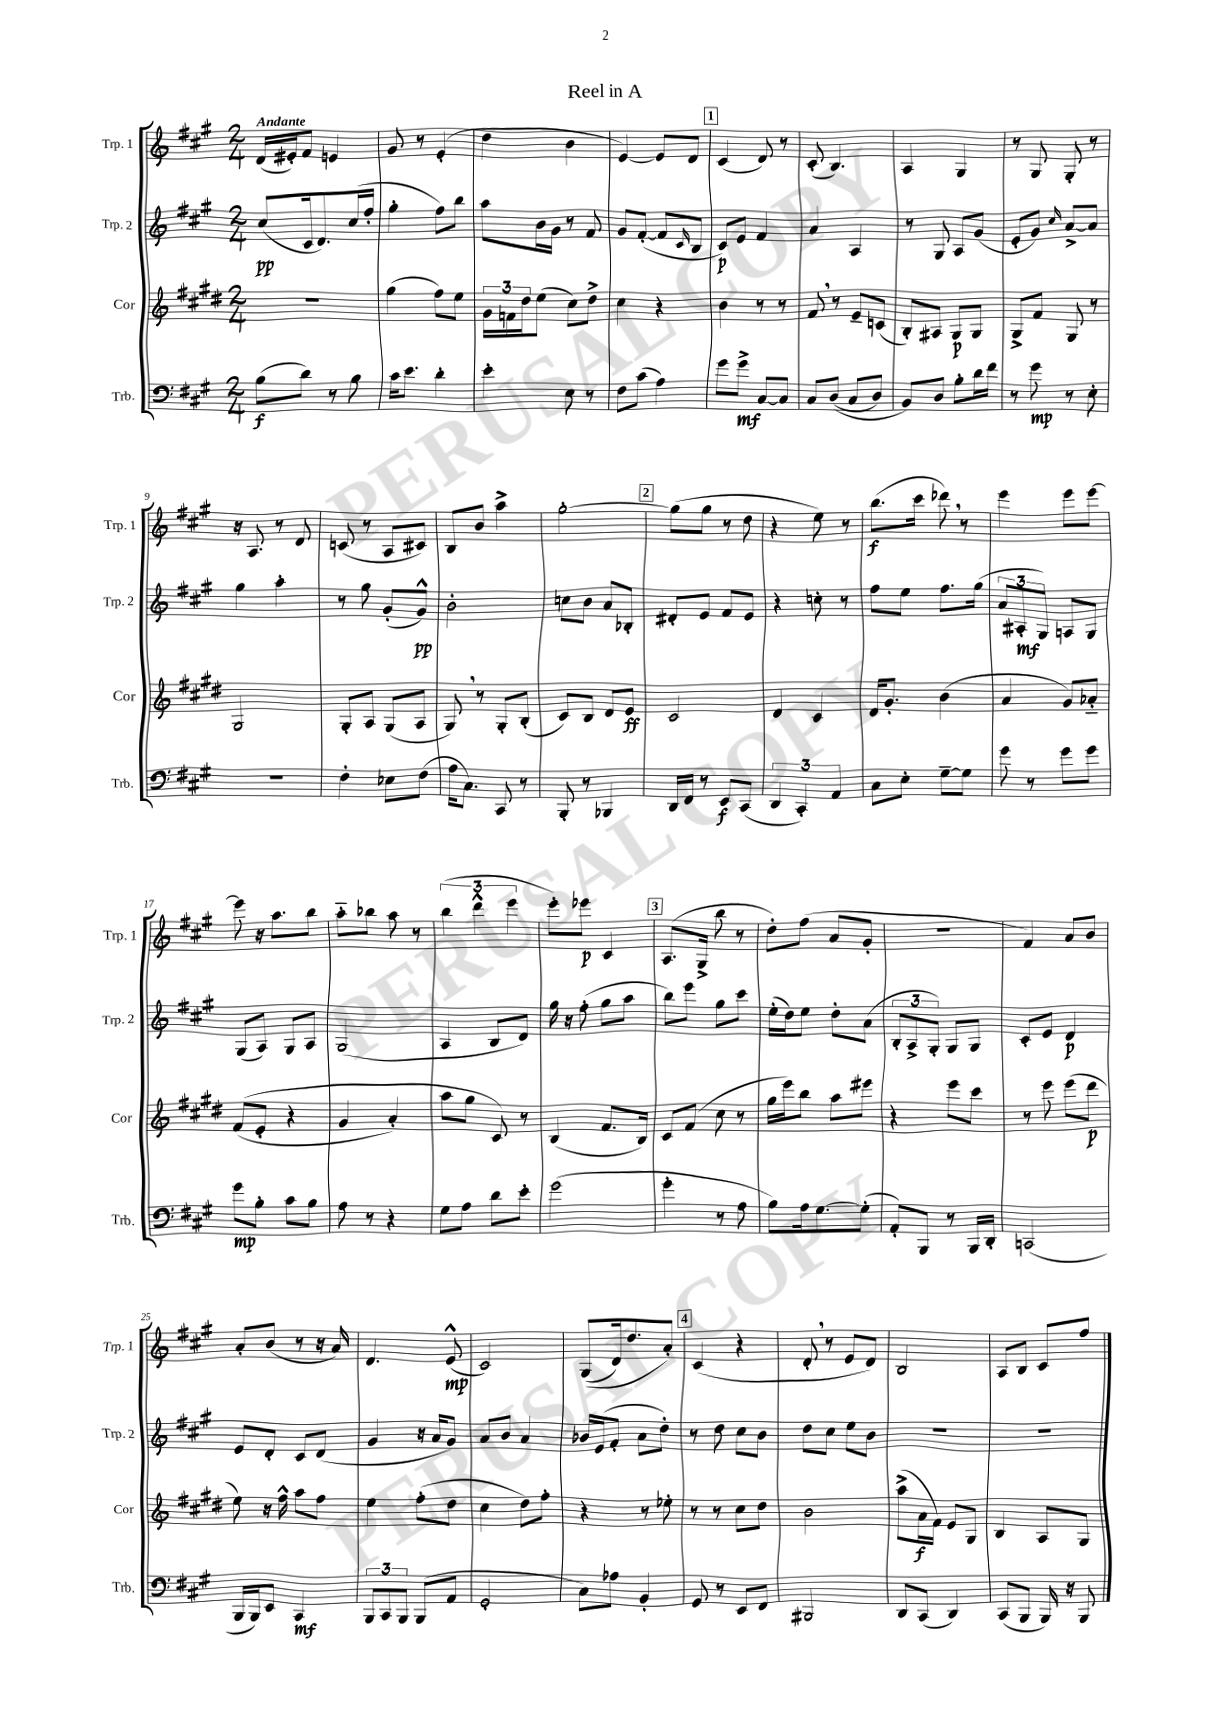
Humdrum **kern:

**kern	**dynam	**kern	**dynam	**kern	**dynam	**kern	**dynam
*part4	*part4	*part3	*part3	*part2	*part2	*part1	*part1
*staff4	*staff4	*staff3	*staff3	*staff2	*staff2	*staff1	*staff1
*I"Trb.	*	*I"Cor	*	*I"Trp. 2	*	*I"Trp. 1	*
*I'Trb.	*	*I'Cor	*	*I'Trp. 2	*	*I'Trp. 1	*
*clefF4	*	*clefG2	*	*clefG2	*	*clefG2	*
*k[f#c#g#]	*	*k[f#c#g#d#]	*	*k[f#c#g#]	*	*k[f#c#g#]	*
*M2/4	*	*M2/4	*	*M2/4	*	*M2/4	*
=1	=1	=1	=1	=1	=1	=1	=1
!	!	!	!	!	!	!LO:TX:a:B:t=Andante	!
(8B\L	f	2r	.	(8cc#/L	pp	(16d/LL	.
.	.	.	.	.	.	16e#X'/J)	.
8d\J)	.	.	.	16c#/k	.	8f#/J	.
.	.	.	.	8.d/)	.	.	.
8r	.	.	.	.	.	4en/	.
8B\	.	.	.	(16cc#/L	.	.	.
.	.	.	.	16ff#'/JJ	.	.	.
=2	=2	=2	=2	=2	=2	=2	=2
16c#\KL	.	(4gg#\	.	4gg#'\	.	8g#/	.
8.e\J	.	.	.	.	.	.	.
.	.	.	.	.	.	8r	.
4d'\	.	8ff#\L)	.	8ff#\L)	.	(4e'/	.
.	.	8ee\J	.	8bb\J	.	.	.
=3	=3	=3	=3	=3	=3	=3	=3
4e'\	.	24g#\LL	.	8aa\L	.	4dd\	.
.	.	24fn\	.	.	.	.	.
.	.	24dd#\J	.	.	.	.	.
.	.	(8ee\J	.	16b\L	.	.	.
.	.	.	.	16g#\JJ	.	.	.
8E\	.	8cc#\L)	.	8r	.	4b\	.
8r	.	8dd#^\J	.	8f#/	.	.	.
=4	=4	=4	=4	=4	=4	=4	=4
8F#\L	.	4cc#\	.	8g#/L	.	[4e/)	.
(8c#\J	.	.	.	([8f#'/J	.	.	.
4A\)	.	4r	.	8f#/L]	.	8e/L]	.
.	.	.	.	16qqc#/	.	.	.
.	.	.	.	8B/J	.	8d/J	.
!!LO:REH:place=s1:t=1
=5	=5	=5	=5	=5	=5	=5	=5
8g#\L	.	4b\	.	8c#/L)	p	(4c#/	.
8g#^\J	mf	.	.	8e/J	.	.	.
[8C#/L	.	8r	.	4f#/	.	8d/)	.
8C#/J]	.	8r	.	.	.	8r	.
=6	=6	=6	=6	=6	=6	=6	=6
8C#/L	.	8f#,/	.	4a/	.	(8c#'/	.
((8D/J	.	8r	.	.	.	4.B/)	.
8C#/L	.	8e~/L	.	4A/	.	.	.
8D/J)	.	(8cn/J	.	.	.	.	.
=7	=7	=7	=7	=7	=7	=7	=7
8BB/L)	.	8B'/L)	.	8r	.	4A/	.
8D/J	.	8A#X/J	.	8G#/	.	.	.
8B'\L	.	8G#/L	p	8A/L	.	4G#/	.
16d\L	.	8G#/J	.	(8g#/J	.	.	.
16f#\JJ	.	.	.	.	.	.	.
=8	=8	=8	=8	=8	=8	=8	=8
8r	.	8G#^/L	.	8e'/L	.	8r	.
8g#\	mp	8f#/J	.	8g#/J)	.	8G#/	.
.	.	.	.	16qqcc#/	.	.	.
8r	.	8G#/	.	[8a^/L	.	8G#'/	.
8E'\	.	8r	.	8a/J]	.	8r	.
!!LO:LB:g=z
=9	=9	=9	=9	=9	=9	=9	=9
2r	.	2G#/	.	4gg#\	.	16r	.
.	.	.	.	.	.	8.A/	.
.	.	.	.	4aa'\	.	8r	.
.	.	.	.	.	.	8d/	.
=10	=10	=10	=10	=10	=10	=10	=10
4F#'\	.	8G#'/L	.	8r	.	(8cn/	.
.	.	8A/J	.	8gg#\	.	8r	.
8E-X\L	.	(8G#/L	.	(8g#'/L	.	8A/L	.
(8F#\J	.	8A/J	.	8g#^^/J)	pp	8c#X/J)	.
=11	=11	=11	=11	=11	=11	=11	=11
16A\KL	.	8G#,/)	.	2b'\	.	8B/L	.
8.C#\J)	.	.	.	.	.	.	.
.	.	8r	.	.	.	8b/J	.
8CC#/	.	8G#'/L	.	.	.	4aa^\	.
8r	.	(8B'/J	.	.	.	.	.
=12	=12	=12	=12	=12	=12	=12	=12
8BBB'/	.	8c#/L)	.	8ccn\L	.	[2gg#'\	.
8r	.	8B/J	.	8b\J	.	.	.
4BBB-X/	.	8d#/L	.	8a/L	.	.	.
.	.	8e/J	ff	8B-X'/J	.	.	.
!!LO:REH:place=s1:t=2
=13	=13	=13	=13	=13	=13	=13	=13
16DD/LL	.	2c#/	.	8d#X'/L	.	(8gg#\L]	.
16FF#/JJ	.	.	.	.	.	.	.
8r	.	.	.	8e/J	.	8gg#\J	.
8EE/L	f	.	.	8f#/L	.	8r	.
(8CC#/J	.	.	.	8e/J	.	8dd\	.
=14	=14	=14	=14	=14	=14	=14	=14
6DD/	.	4d#/	.	4r	.	4r	.
6CC#'/)	.	.	.	.	.	.	.
.	.	4c#/	.	8ccn'\	.	8ee\)	.
6AA/	.	.	.	.	.	.	.
.	.	.	.	8r	.	8r	.
=15	=15	=15	=15	=15	=15	=15	=15
8C#\L	.	16d#/KL	.	8ff#\L	.	(8.bb\L	f
.	.	8.g#'/J	.	.	.	.	.
8E'\J	.	.	.	8ee\J	.	.	.
.	.	.	.	.	.	16ccc#\Jk	.
[8G#~\L	.	(4b\	.	8.ff#\L	.	8ddd-X,\)	.
8G#\J]	.	.	.	.	.	8r	.
.	.	.	.	(16gg#\Jk	.	.	.
=16	=16	=16	=16	=16	=16	=16	=16
8g#\	.	4a/	.	12a/L	.	4eee\	.
.	.	.	.	12A#X'/	mf	.	.
8r	.	.	.	.	.	.	.
.	.	.	.	12G#/J)	.	.	.
8g#\L	.	8g#/L)	.	8An/L	.	8eee\L	.
8g#\J	.	8a-X/J	.	8G#/J	.	[8eee\J	.
!!LO:LB:g=z
=17	=17	=17	=17	=17	=17	=17	=17
8g#\L	mp	((8f#/L	.	(8G#/L	.	8eee\]	.
8B'\J	.	8e'/J	.	8A/J)	.	16r	.
.	.	.	.	.	.	8.aa\L	.
8c#\L	.	4r	.	8G#/L	.	.	.
8B\J	.	.	.	8A/J	.	8bb\J	.
=18	=18	=18	=18	=18	=18	=18	=18
8A\	.	4g#/	.	(2G#/	.	8aa\L	.
8r	.	.	.	.	.	8bb-X\J	.
4r	.	4a'/)	.	.	.	8aa\	.
.	.	.	.	.	.	8r	.
=19	=19	=19	=19	=19	=19	=19	=19
8G#\L	.	8aa\L	.	4A/	.	(6bb\	.
8A\J	.	8gg#\J	.	.	.	.	.
.	.	.	.	.	.	6ddd^^\	.
8d\L	.	8c#/)	.	8B/L	.	.	.
.	.	.	.	.	.	6eee\	.
8e'\J	.	8r	.	8d/J)	.	.	.
=20	=20	=20	=20	=20	=20	=20	=20
(2g#\	.	(4B/	.	16gg#\	.	8eee'\L)	.
.	.	.	.	16r	.	.	.
.	.	.	.	(8ff#'\	.	8eee-X\J	p
.	.	8.f#/L	.	8gg#\L	.	4c#/	.
.	.	.	.	8aa\J	.	.	.
.	.	16B/Jk)	.	.	.	.	.
!!LO:REH:place=s1:t=3
=21	=21	=21	=21	=21	=21	=21	=21
4g#'\	.	8c#/L	.	8bb\L)	.	(8.A/L	.
.	.	(8f#/J	.	8eee\J	.	.	.
.	.	.	.	.	.	16G#^/Jk	.
8r	.	8cc#\	.	8gg#\L	.	8bb\	.
8A\	.	8r	.	8ccc#\J	.	8r	.
=22	=22	=22	=22	=22	=22	=22	=22
8B\L)	.	16gg#\LL	.	(16ee'\LL	.	8dd'\L)	.
.	.	16eee\J)	.	16dd\J)	.	.	.
16A\k	.	8bb\J	.	8ee\J	.	(8ff#\J	.
[8.G#\	.	.	.	.	.	.	.
.	.	8aa\L	.	8dd'\L	.	8a/L	.
(8G#'\J]	.	8eee#X\J	.	(8a\J	.	8g#'/J	.
=23	=23	=23	=23	=23	=23	=23	=23
8AA'/L)	.	4r	.	12B'/L	.	2r	.
.	.	.	.	12A^/	.	.	.
8BBB/J	.	.	.	.	.	.	.
.	.	.	.	12G#'/J)	.	.	.
8r	.	8eee\L	.	8G#/L	.	.	.
16BBB/LL	.	8ccc#\J	.	8G#/J	.	.	.
16DD'/JJ	.	.	.	.	.	.	.
=24	=24	=24	=24	=24	=24	=24	=24
(2CCn/	.	8r	.	8c#'/L	.	4f#/)	.
.	.	8eee\	.	8e/J	.	.	.
.	.	(8eee\L	.	4d/	p	8a/L	.
.	.	8ddd#\J	p	.	.	8b/J	.
!!LO:LB:g=z
=25	=25	=25	=25	=25	=25	=25	=25
16BBB/LL	.	8ee\)	.	8e/L	.	8a'/L	.
16BBB/J)	.	.	.	.	.	.	.
8EE/J	.	16r	.	8d'/J	.	(8b/J	.
.	.	16ff#^^\	.	.	.	.	.
4CC#/	mf	8aa\L	.	8c#/L	.	8r	.
.	.	8ff#\J	.	(8d/J	.	16r	.
.	.	.	.	.	.	16a/)	.
=26	=26	=26	=26	=26	=26	=26	=26
12BBB/L	.	4ee\	.	4g#/	.	4.d/	.
12CC#/	.	.	.	.	.	.	.
12BBB/J	.	.	.	.	.	.	.
(8BBB/L	.	(8ff#'\L	.	16r	.	.	.
.	.	.	.	16a/KL	.	.	.
8AA/J	.	8dd#\J	.	8g#/J)	.	(8e^^/	mp
=27	=27	=27	=27	=27	=27	=27	=27
2GG#'/	.	4cc#\	.	8a/L	.	2c#/)	.
.	.	.	.	8b/J	.	.	.
.	.	8dd#\L)	.	4a/	.	.	.
.	.	8ff#'\J	.	.	.	.	.
=28	=28	=28	=28	=28	=28	=28	=28
8C#\L)	.	4r	.	16b-X/LL	.	((8G#/L	.
.	.	.	.	(16e/J	.	.	.
8A-X\J	.	.	.	8f#'/J	.	16d/k)	.
.	.	.	.	.	.	8.dd/	.
4BB'/	.	8r	.	8a\L	.	.	.
.	.	8ee-X'\	.	8dd'\J)	.	8a'/J)	.
!!LO:REH:place=s1:t=4
=29	=29	=29	=29	=29	=29	=29	=29
8GG#/	.	8r	.	8r	.	(4c#/	.
8r	.	8r	.	8dd\	.	.	.
8EE/L	.	8cc#\L	.	8cc#\L	.	4r	.
8FF#/J	.	8dd#\J	.	8b\J	.	.	.
=30	=30	=30	=30	=30	=30	=30	=30
2BBB#X/	.	2b\	.	8dd\L	.	8d',/	.
.	.	.	.	8cc#\J	.	8r	.
.	.	.	.	8ee\L	.	8e/L	.
.	.	.	.	8b\J	.	8d/J)	.
=31	=31	=31	=31	=31	=31	=31	=31
8DD/L	.	(8aa^\L	.	2r	.	2B/	.
(8CC#/J	.	16a\L	f	.	.	.	.
.	.	16f#\JJ)	.	.	.	.	.
4DD/)	.	8e/L	.	.	.	.	.
.	.	8G#/J	.	.	.	.	.
=32	=32	=32	=32	=32	=32	=32	=32
(8CC#/L	.	4B/	.	2r	.	8A/L	.
8BBB/J	.	.	.	.	.	8B/J	.
16BBB/)	.	8A/L	.	.	.	8c#/L	.
16r	.	.	.	.	.	.	.
8BBB/	.	8G#/J	.	.	.	8ff#/J	.
==	==	==	==	==	==	==	==
*-	*-	*-	*-	*-	*-	*-	*-
